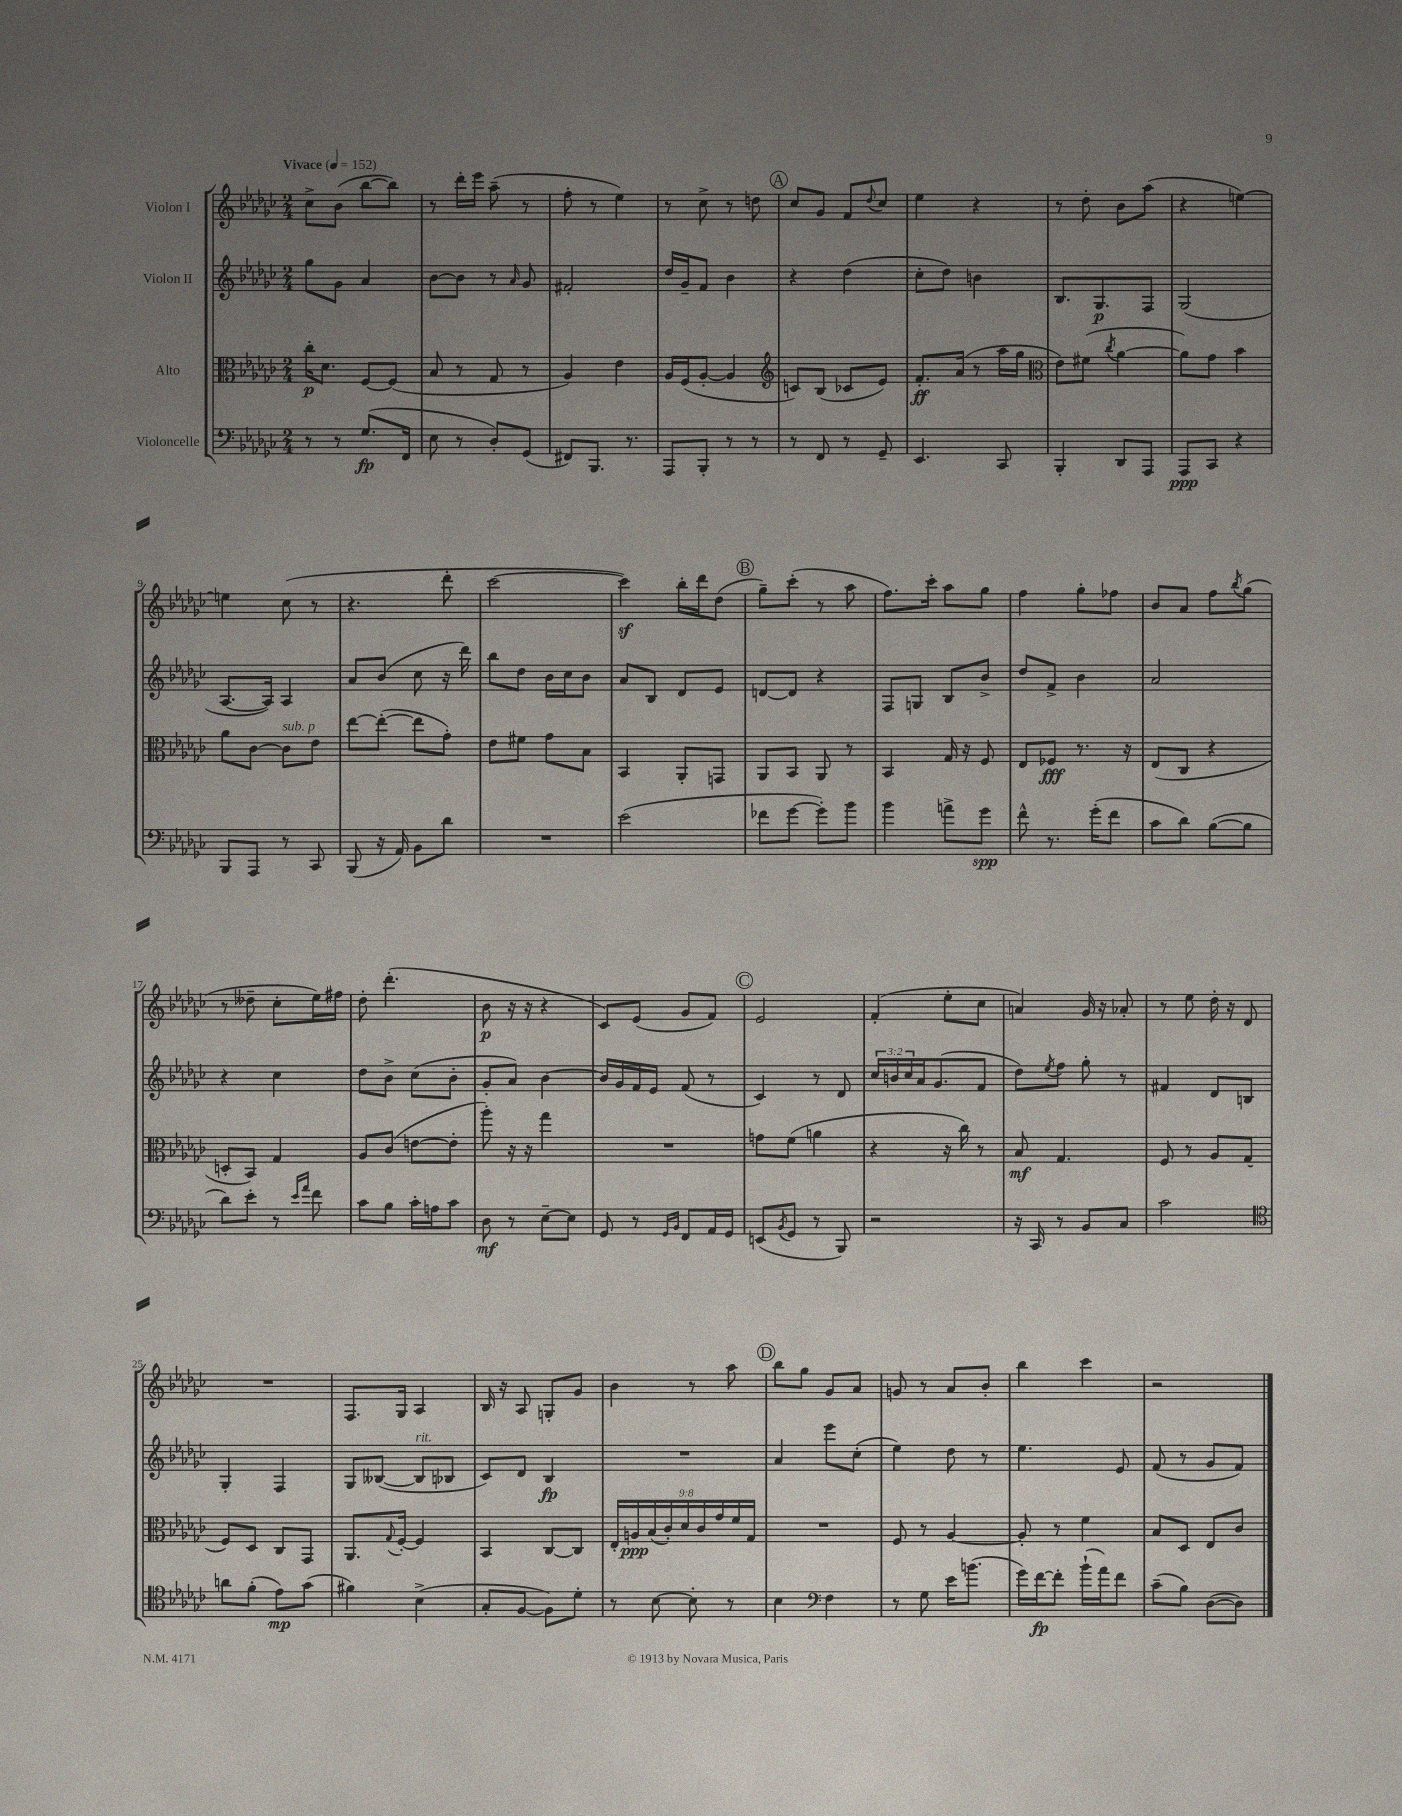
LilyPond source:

<<
\new StaffGroup <<
\new Staff = "s0" \with { instrumentName = "Violon I" } {
    \clef treble \key ges \major \numericTimeSignature \time 2/4 \tempo "Vivace" 4 = 152
    ces''8-> bes'8( bes''8~ bes''8) |
    r8 des'''16-. ees'''16 aes''8--( r8 |
    f''8-. r8 ees''4) |
    r8 ces''8-> r8 d''8 |
    \mark \markup { \circle "A" } ces''8 ges'8 f'8 \appoggiatura { des''8 } ces''8 |
    ees''4 r4 |
    r8 des''8-. bes'8 aes''8( |
    r4 e''4~) |
    e''4 ces''8( r8 |
    r4. des'''8-. |
    ces'''2~ |
    ces'''4\sf) bes''16-. des'''16 des''8( |
    \mark \markup { \circle "B" } ges''8--) ces'''8-.( r8 aes''8 |
    f''8.) ces'''16-. aes''8 ges''8 |
    f''4 ges''8-. fes''8 |
    bes'8 aes'8 f''8 \acciaccatura { bes''8 } ges''8( |
    r8 deses''8-- ces''8-. ees''16) fis''16 |
    des''8-. des'''4.-.( |
    bes'8\p r16 r16 r4 |
    ces'8) ees'8( ges'8 f'8) |
    \mark \markup { \circle "C" } ees'2 |
    f'4-.( ees''8-. ces''8 |
    a'4) ges'16 r16 aes'8-. |
    r8 ees''8 des''16-. r16 des'8 |
    R2 |
    f8. ges16 aes4 |
    bes16 r16 aes8 g8-. ges'8 |
    bes'4 r8 aes''8 |
    \mark \markup { \circle "D" } bes''8 ges''8 ges'8 aes'8 |
    g'8 r8 aes'8 bes'8-. |
    bes''4 ces'''4 |
    r2 \bar "|." |
}
\new Staff = "s1" \with { instrumentName = "Violon II" } {
    \clef treble \key ges \major \numericTimeSignature \time 2/4 \override Staff.TupletNumber.text = #tuplet-number::calc-fraction-text
    ges''8 ges'8 aes'4 |
    bes'8~ bes'8 r8 \grace { aes'16 } ges'8 |
    fis'2-. |
    des''16 ges'16-- f'8 bes'4 |
    \mark \markup { \circle "A" } r4 des''4( |
    ces''8-. des''8) b'4 |
    bes8. ges8.\p f8 |
    ges2( |
    aes8.~ aes16) aes4 |
    aes'8 bes'8( ces''8 r16 des'''16) |
    bes''8 des''8 bes'16 ces''16 bes'8 |
    aes'8 bes8 des'8 ees'8 |
    \mark \markup { \circle "B" } d'8~ d'8 r4 |
    f8 g8 bes8 bes'8-> |
    des''8 f'8-> bes'4 |
    aes'2 |
    r4 ces''4 |
    des''8 bes'8-> ces''8( bes'8-. |
    ges'8-. aes'8) bes'4~ |
    bes'16 ges'16 f'16 ees'16 f'8( r8 |
    \mark \markup { \circle "C" } ces'4) r8 des'8 |
    \tuplet 3/2 { ces''16 b'16 ces''16 } aes'16 ges'8.( f'8 |
    des''8) \acciaccatura { ees''8 } f''8 ges''8-. r8 |
    fis'4 des'8 b8 |
    ges4-. f4 |
    ges8 beses8~( beses8^\markup { \italic "rit." } bes8 |
    ces'8) des'8 bes4\fp |
    R2 |
    \mark \markup { \circle "D" } aes'4 ees'''8 ces''8-.( |
    ees''4) des''8 r8 |
    ees''4. ees'8 |
    f'8( r8 ges'8 f'8) \bar "|." |
}
\new Staff = "s2" \with { instrumentName = "Alto" } {
    \clef alto \key ges \major \numericTimeSignature \time 2/4 \override Staff.TupletNumber.text = #tuplet-number::calc-fraction-text
    ces''16-.\p des'8. f8~ f8( |
    bes8 r8 ges8 r8 |
    aes4) ees'4 |
    aes16 f16( aes8~-. aes4 |
    \mark \markup { \circle "A" } \clef treble c'8) bes8( ces'8 ees'8) |
    f'8.-.\ff aes'16( r8 aes''16 ges''16 |
    \clef alto ees'8) fis'8( \acciaccatura { ces''8 } aes'4~ |
    aes'8) ges'8 bes'4 |
    aes'8 ces'8~ ces'8^\markup { \italic "sub. p" } ees'8 |
    ees''8~ ees''8~-.( ees''8 ges'8-.) |
    ees'8 fis'8 ges'8 bes8 |
    bes,4 aes,8-. g,8 |
    \mark \markup { \circle "B" } aes,8 bes,8 aes,8 r8 |
    bes,4 ges16 r16 f8 |
    ees8 fes8\fff r8. r16 |
    ees8( ces8 r4 |
    d8-. bes,8) ges4 |
    aes8 ces'8( e'8~ e'8-. |
    aes''8-.) r16 r16 ges''4 |
    R2 |
    \mark \markup { \circle "C" } g'8 f'8( a'4 |
    r4 r16 ces''16) r8 |
    bes8\mf ges4. |
    f8 r8 aes8 ges8( |
    f8) des8 ces8 ges,8 |
    aes,8. \appoggiatura { ges8 } f16~-. f4 |
    bes,4 ces8~ ces8 |
    \tuplet 9/8 { ees16-. a16\ppp bes16( ces'16-.) des'16 ces'16 ges'16 f'16 ges16 } |
    \mark \markup { \circle "D" } R2 |
    f8 r8 aes4~ |
    aes8-. r8 f'4 |
    bes8 des8 ees8 ces'8 \bar "|." |
}
\new Staff = "s3" \with { instrumentName = "Violoncelle" } {
    \clef bass \key ges \major \numericTimeSignature \time 2/4
    r8 r8 ges8.\fp( f,16 |
    ees8 r8 des8-.) ges,8( |
    fis,8) bes,,8. r8. |
    aes,,8 bes,,8-. r8 r8 |
    \mark \markup { \circle "A" } r8 f,8 r8 ges,8-- |
    ees,4. ces,8 |
    bes,,4-. des,8 aes,,8 |
    aes,,8\ppp ces,8 r4 |
    bes,,8 aes,,8 r8 ces,8 |
    bes,,8( r16 aes,16) bes,8 des'8 |
    R2 |
    ees'2( |
    \mark \markup { \circle "B" } fes'8 ges'8~ ges'8-.) bes'8 |
    bes'4 a'8-> ges'8\spp |
    f'8-^ r8. ges'16-.( f'8 |
    ces'8 des'8) bes8~( bes8 |
    des'8) ees'8-. r8 \grace { ees'16 aes'16 } f'8 |
    ces'8 bes8 ces'16-. a16 ces'8 |
    des8\mf r8 ees8~-- ees8 |
    ges,8 r8 \grace { ges,16 bes,16 } f,8 aes,16 ges,16 |
    \mark \markup { \circle "C" } e,8( \acciaccatura { bes,8 } ges,8 r8 bes,,8) |
    r2 |
    r16 ces,16 r8 bes,8 ces8 |
    ces'2 |
    \clef tenor a'8 f'8-.( ees'8\mp) ges'8( |
    fis'4) bes4->( |
    ges8-. f8~ f8) des'8-. |
    r8 bes8~ bes8-. r8 |
    \mark \markup { \circle "D" } bes4 \clef bass f4 |
    r8 ges8 ees'16 b'8.( |
    ges'16) f'16~\fp f'8-. bes'16-!( aes'16) f'8 |
    ces'8--( bes8) des8~( des8) \bar "|." |
}
>>
>>
